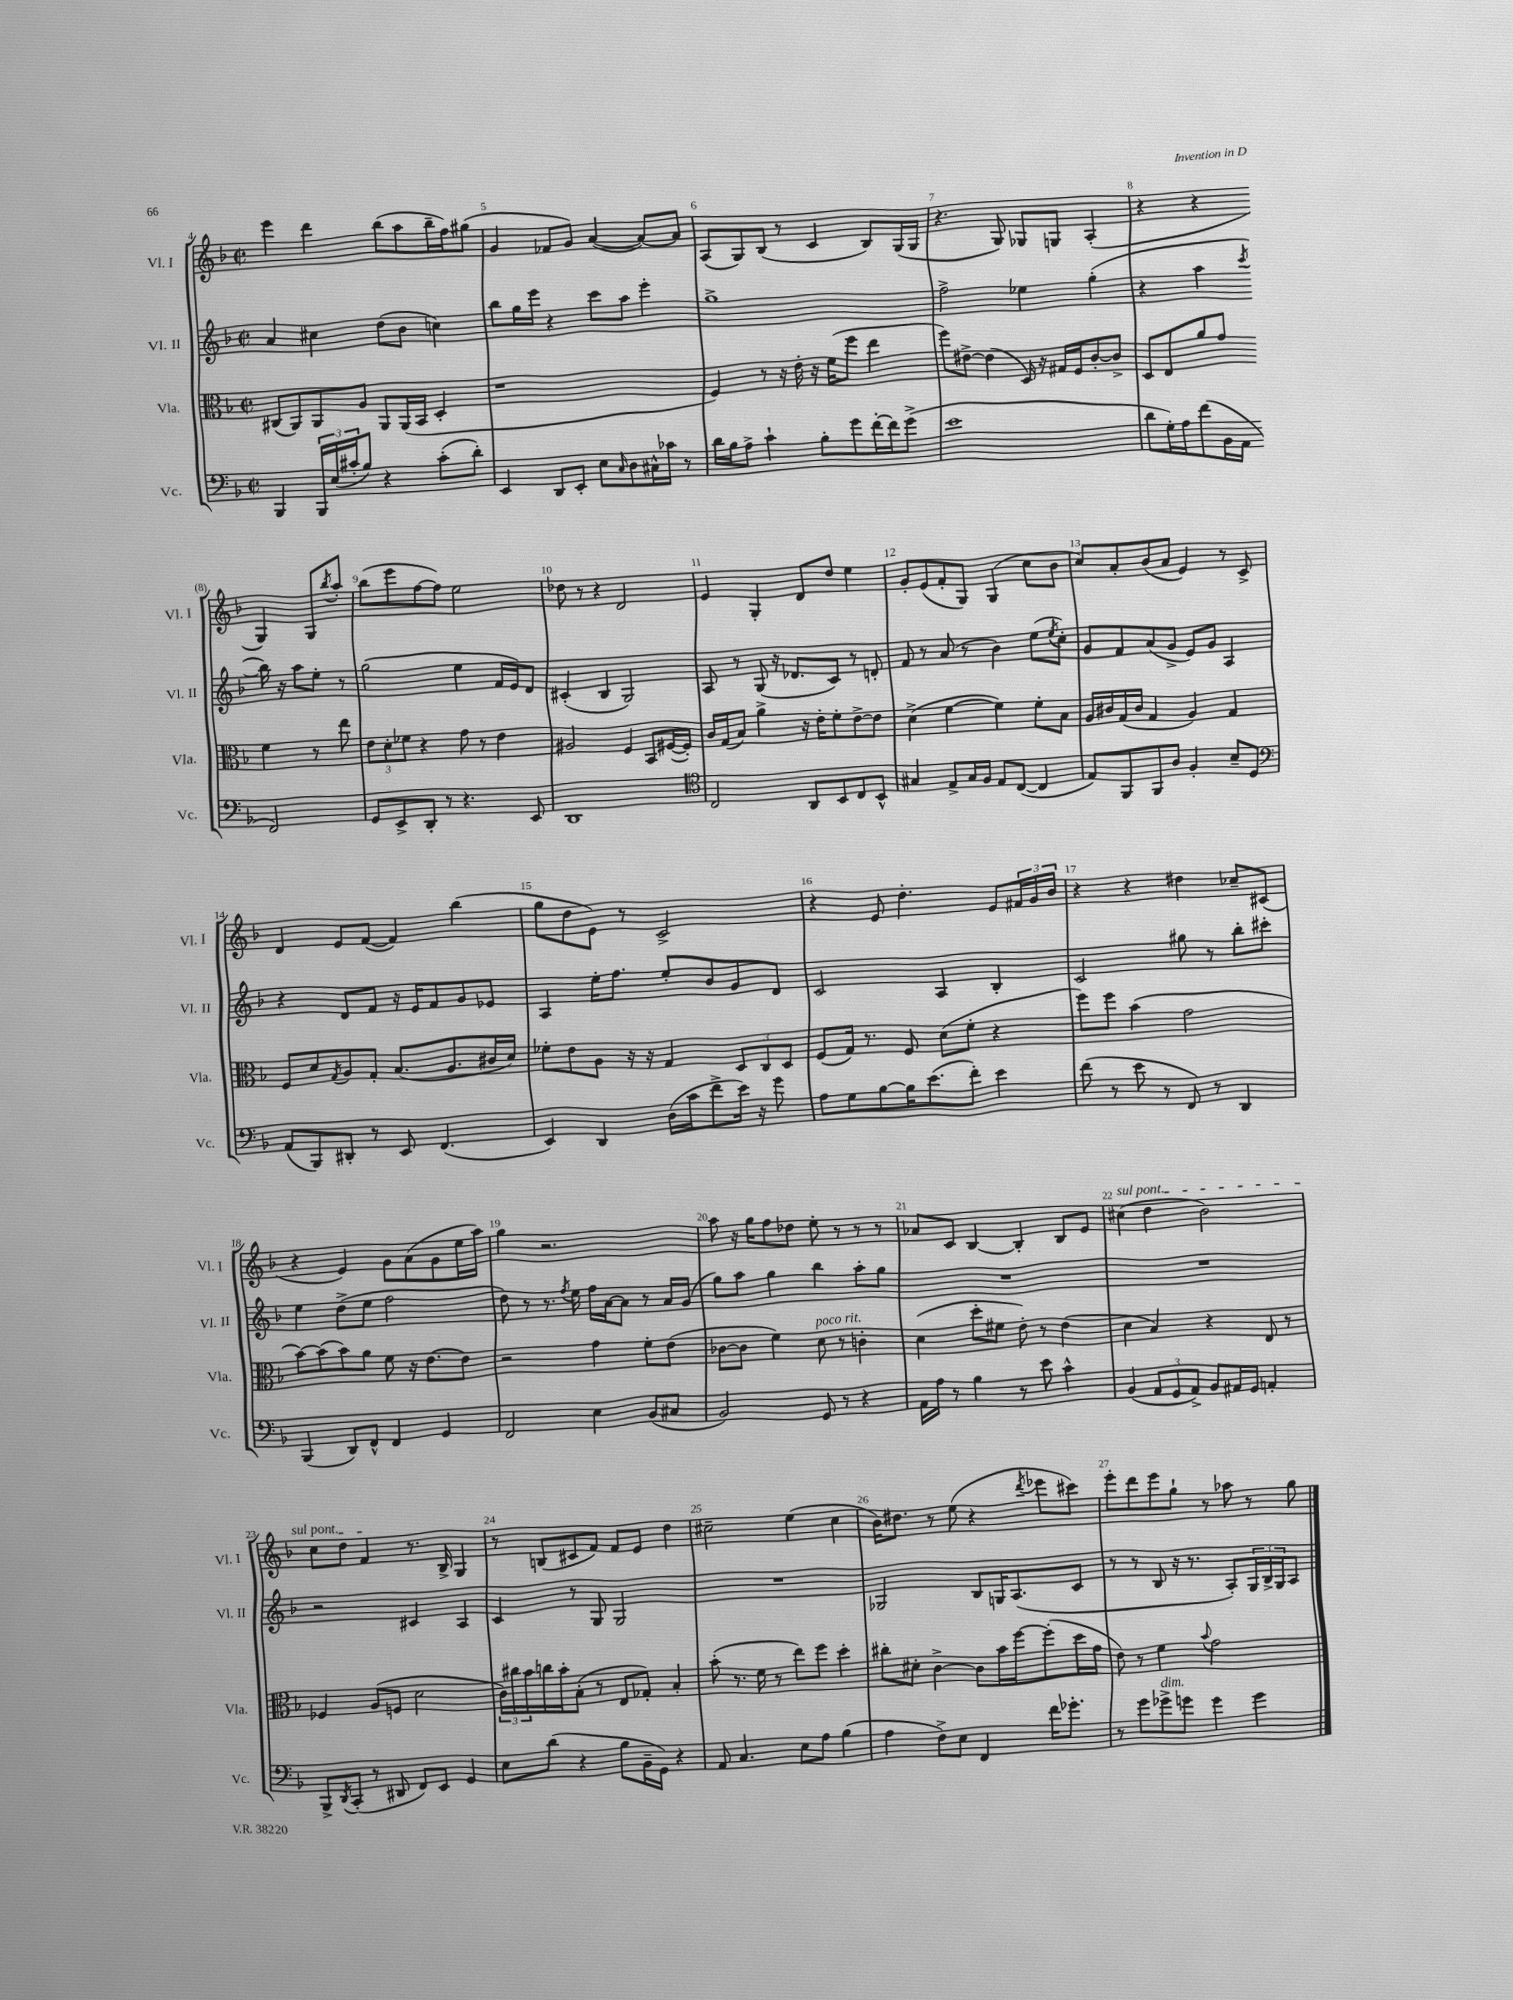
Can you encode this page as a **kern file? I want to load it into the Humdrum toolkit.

**kern	**kern	**kern	**kern
*part4	*part3	*part2	*part1
*staff4	*staff3	*staff2	*staff1
*I"Vc.	*I"Vla.	*I"Vl. II	*I"Vl. I
*I'Vc.	*I'Vla.	*I'Vl. II	*I'Vl. I
*clefF4	*clefC3	*clefG2	*clefG2
*k[b-]	*k[b-]	*k[b-]	*k[b-]
*M2/2	*M2/2	*M2/2	*M2/2
*met(c|)	*met(c|)	*met(c|)	*met(c|)
=4	=4	=4	=4
4BBB-/	(8C#X/L	4a/	4eee\
.	8AA/)	.	.
24BBB-/LL	8AA/	4cc#X\	4ddd\
(24E/	.	.	.
24c#X'/J	.	.	.
8B-/J)	8A/J	.	.
4r	8AA/L	(8dd\L	(8bb-\L
.	(16AA/L	8b-\J	8aa\
.	16BB-/JJ	.	.
(8c#'\L	4D'/	4ccn\)	16bb-~\L
.	.	.	16ff\J)
8d'\J)	.	.	(8gg#X\J
=5	=5	=5	=5
4EE/	1r	8bb-\L	4g/
.	.	16gg\L	.
.	.	16eee\JJ	.
8DD/L	.	4r	8f-X/L
8EE'/J	.	.	8g/J)
8E\L	.	8ccc\L	([4a/
16qqC/	.	.	.
8D\	.	8aa\J	.
16C#X^^\L	.	4eee'\	8a/L_)
16c-X\JJ	.	.	.
8r	.	.	8a/J]
=6	=6	=6	=6
16d\LL	4F/)	1gg^	(8A/L
16B-\J	.	.	.
8A^\J	.	.	8G/)
4c`\	8r	.	(8B-/J
.	16r	.	8r
.	16e'\	.	.
8B-'\L	16r	.	4c/
.	(16f\KL	.	.
8g\	8ff\J	.	.
[16f'\L	4ee\	.	8B-/L)
16f\J]	.	.	.
(8g^\J	.	.	(16G/L
.	.	.	16G/JJ
=7	=7	=7	=7
1e	8ff\L)	2ff^\	4.r
.	[8e#X^\J	.	.
.	(4e#\]	.	.
.	.	.	8G/)
.	16D/)	4ee-X\	8G-X/L
.	16r	.	.
.	16G#X/LL	.	8Gn/J
.	16F/J	.	.
.	[8c'/	(4gg'\	(4A'/
.	8c^/J]	.	.
=8	=8	=8	=8
8d\L	8D/L	4r	4r
16G'\L)	8E/	.	.
16A\J	.	.	.
(8f\	8a/	4aa\	4r
16BB-\L	8g/J	.	.
16AA\JJ	.	.	.
.	.	8qccc/	.
2FF/)	4f\	16bb-\)	4G/)
.	.	16r	.
.	.	8aa\L	.
.	8r	8ee'\J	8G/L
.	.	.	8qbb-/
.	8ee\	8r	8aa'/J
!!LO:LB:g=z
=9	=9	=9	=9
8GG/L	12e\L	(2gg\	(8bb-\L
.	12d'\	.	.
8EE^/	.	.	8eee\
.	12f-X\J	.	.
8DD'/J	4r	.	[8ff\
8r	.	.	8ff\J])
4.r	8g\	4ee\	2ee\
.	8r	.	.
.	4e\	16f/LL	.
.	.	16e/J)	.
8EE/	.	8d/J	.
=10	=10	=10	=10
1DD	2A#X/	(4c#X'/	8dd-X\
.	.	.	8r
.	.	4B-/	4r
.	4F/	2G/)	2d/
.	8BB-/L	.	.
.	([16F#X/L	.	.
.	16F#'/JJ])	.	.
=11	=11	=11	=11
*clefC4	*	*	*
2C/	16c/LL	8A/	4e/
.	(16G/J	.	.
.	8B-/J)	8r	.
.	4a^\	(8G/	4G'/
.	.	16r	.
.	.	8.d-X/L	.
8AA/L	16r	.	8d/L
.	16e'\KL	.	.
8BB-/	8f'\	8c/J)	8dd/J
8C/	[8e^\	8r	4ee\
8BB-^^/J	8e\J]	8dn'/	.
=12	=12	=12	=12
4G#X/	(4d^\	8f/	8g'/L
.	.	8r	(8e/
8E^/L	[4f\	(8a/	8f'/
16G#/L	.	8r	8G/J)
16F/JJ	.	.	.
8E/L	4f\])	4b-\)	(4G/
([8C/J	.	.	.
4C/]	8f'\L	(8ee\L	8cc\L
.	.	8qee/	.
.	8B-\J	8cc'\J)	8b-\J
=13	=13	=13	=13
8E/L)	16A/LL	8g/L	8cc/L)
.	16c#X/	.	.
8FF/	(16G/	8f/	8a'/
.	16c#/JJ	.	.
8FF/	4G/	(8a/	(8b-/
8A/J	.	8g^/J	8a/J
4F'/	4A/)	8e/L)	4e/)
.	.	8g/J	.
8B-~/L	4G/	4A/	8r
8D/J	.	.	8c^/
!!LO:LB:g=z
=14	=14	=14	=14
*clefF4	*	*	*
(8AA/L	8F/L	4r	4d/
8BBB-/)	8d/	.	.
.	8qG/	.	.
8DD#X'/J	8A/	8d/L	8e/L
8r	8G'/J	8f/J	([8f/J
8EE/	(8.B-/L	16r	4f/])
.	.	16e/KL	.
(4.FF/	.	8f/	.
.	8.A/	.	.
.	.	8g/	(4bb-\
.	16c#X/L	8e-X/J	.
.	16d/JJ)	.	.
=15	=15	=15	=15
4EE/)	8f-X'\L	4A/	8gg\L
.	8e\	.	8dd\
4DD/	8A\J	16ee'\KL	8e\J)
.	.	8.ff\J	.
.	16r	.	8r
.	16r	.	.
(16D\LL	4G/	8ee'/L	2c^/
16c\J	.	.	.
8f^\	.	8b-/	.
16e\Jk)	12D/L	8g/	.
16r	.	.	.
.	12C/	.	.
8g\	.	8d/J	.
.	12D/J	.	.
=16	=16	=16	=16
8A\L	(8F/L	2c/	4r
8G\	16G/Jk)	.	.
.	8.r	.	.
[8B-\	.	.	8e/
16B-\K]	8F/	.	4.dd'\
(8.e\	.	.	.
.	(8d\L	4A/	.
8f'\J)	8f'\J	.	.
4e\	4r	4B-'/	8e/L
.	.	.	24f#X/L
.	.	.	24g/
.	.	.	24b-/JJ
=17	=17	=17	=17
(8f\	8ff\L)	2c/	4r
8r	8ff\J	.	.
8e\	(4b-\	.	4r
8r	.	.	.
8FF/)	2g\	8gg#X\	4dd#X\
8r	.	8r	.
4DD/	.	8bb-'\L	8cc-X~/L
.	.	8ccc#X'\J	(8c#X/J
!!LO:LB:g=z
=18	=18	=18	=18
(4BBB-/	[8b-\L)	4ee\	4r
.	(8b-\]	.	.
8DD/L)	8b-\)	(8dd^\L	4e/)
8FF^^/J	8a\J	8ee\J	.
4FF/	8f\	2ff\	8g\L
.	16r	.	(8a\
.	[8.e\L	.	.
4GG/	.	.	8g\
.	8e\J]	.	16ee\L
.	.	.	16aa\JJ)
=19	=19	=19	=19
2FF/	2r	8dd\)	4gg\
.	.	8r	.
.	.	8.r	2.r
.	.	8qff/	.
.	.	16ee\	.
4E\	4g\	16ff\LL	.
.	.	[16a\J	.
.	.	8a\J]	.
(8BB-/L	8f'\L	8r	.
8C#X/J	(8e\J	16a/LL	.
.	.	(16g/JJ	.
=20	=20	=20	=20
2BB-/)	[8c-X\L	8gg\L)	8aa\
.	8c-\J]	8aa\J	16r
.	.	.	16gg\KL
.	4f\)	4gg\	8ff\
.	.	.	8dd-X\J
!	!LO:TX:a:i:t=poco rit.	!	!
8GG/	8d\	4bb-\	8ee'\
8r	8r	.	8r
4r	4cn'\	8aa'\L	8r
.	.	8gg\J	8r
=21	=21	=21	=21
16AA\LL	(4d\	1r	8a-X/L
16A\JJ	.	.	.
8r	.	.	8c/J
4B-\	8dd'\L	.	[4B-/
.	8f#X\J	.	.
8r	8e'\)	.	4B-'/]
8e\	8r	.	.
4c^^\	(4e\	.	8B-/L
.	.	.	8e/J
=22	=22	=22	=22
!	!	!	!LO:TX:a:i:t=sul pont.
(4BB-/	4d\	1r	(4cc#X\
12AA/L	4B-/)	.	4dd\
12GG/	.	.	.
12AA^/J)	.	.	.
8BB-/L	4r	.	2b-\)
16AA#X/L	.	.	.
16GG/JJ	.	.	.
4AAn'/	8E/	.	.
.	8r	.	.
!!LO:LB:g=z
=23	=23	=23	=23
8BBB-^/L	4F-X/	2r	8cc\L
8qDD/	.	.	.
(8CC'/J	.	.	8dd\J
8r	(8A/L	.	4f/
8DD#X/	8Fn/J	.	.
8FF/L)	2d\	4c#X/	8.r
8EE/J	.	.	.
.	.	.	16B-^/
4GG/	.	4A/	4G/
=24	=24	=24	=24
8E\L	24c\LL)	4c/	8r
.	24cc#X\	.	.
.	24b-\	.	.
(8d\J	16ccn\	.	(8Bn/L
.	16b-'\J	.	.
4r	(8B-'\J	8r	8c#X/
.	8r	8G/	8f/J)
8B-\L	8E/L	2G/	8f/L
16BB-~\L	8G-X'/J)	.	8e/J
16GG\JJ)	.	.	.
4r	4B-'/	.	4dd\
=25	=25	=25	=25
8AA/	(8b-'\	1r	2cc#X~\
4.C/	8.r	.	.
.	16f\	.	.
.	8r	.	.
8E\L	8ee\L)	.	(4ee\
8A\J	8ff\J	.	.
(4B-\	4dd'\	.	4cc#\
=26	=26	=26	=26
4A\	8cc#X'\L	2G-X/	16b-\KL)
.	.	.	8.dd#X\J
.	8d#X'\J	.	.
8F^\L)	[4c^\	.	8r
8E\J	.	.	(8ee\
4FF/	8c\L]	8B-/L	4r
.	16b-\L	16Gn/K	.
.	[16ff\J	(8.A/	.
.	.	.	8qddd/
16f\KL	(8ff'\]	.	8eee-X\L
8.g-X'\J	.	.	.
.	16dd\L	8c/J	8ccc#X\J)
.	16g\JJ	.	.
=27	=27	=27	=27
8r	8e\)	8r	8eee'\L
8g\L	8r	8r	8ddd\
!LO:TX:a:i:t=dim.	!	!	!
8g-X^\	4f\	8B-/	8eee\
8gn\J	.	16r	8gg`\J
.	.	8.r	.
.	8qqb-/	.	.
4g\	2g\	.	8r
.	.	8A'/L)	8aa-X\
4g\	.	24G/L	8r
.	.	24B-^/	.
.	.	24G/J	.
.	.	8A/J	8gg\
==	==	==	==
*-	*-	*-	*-
